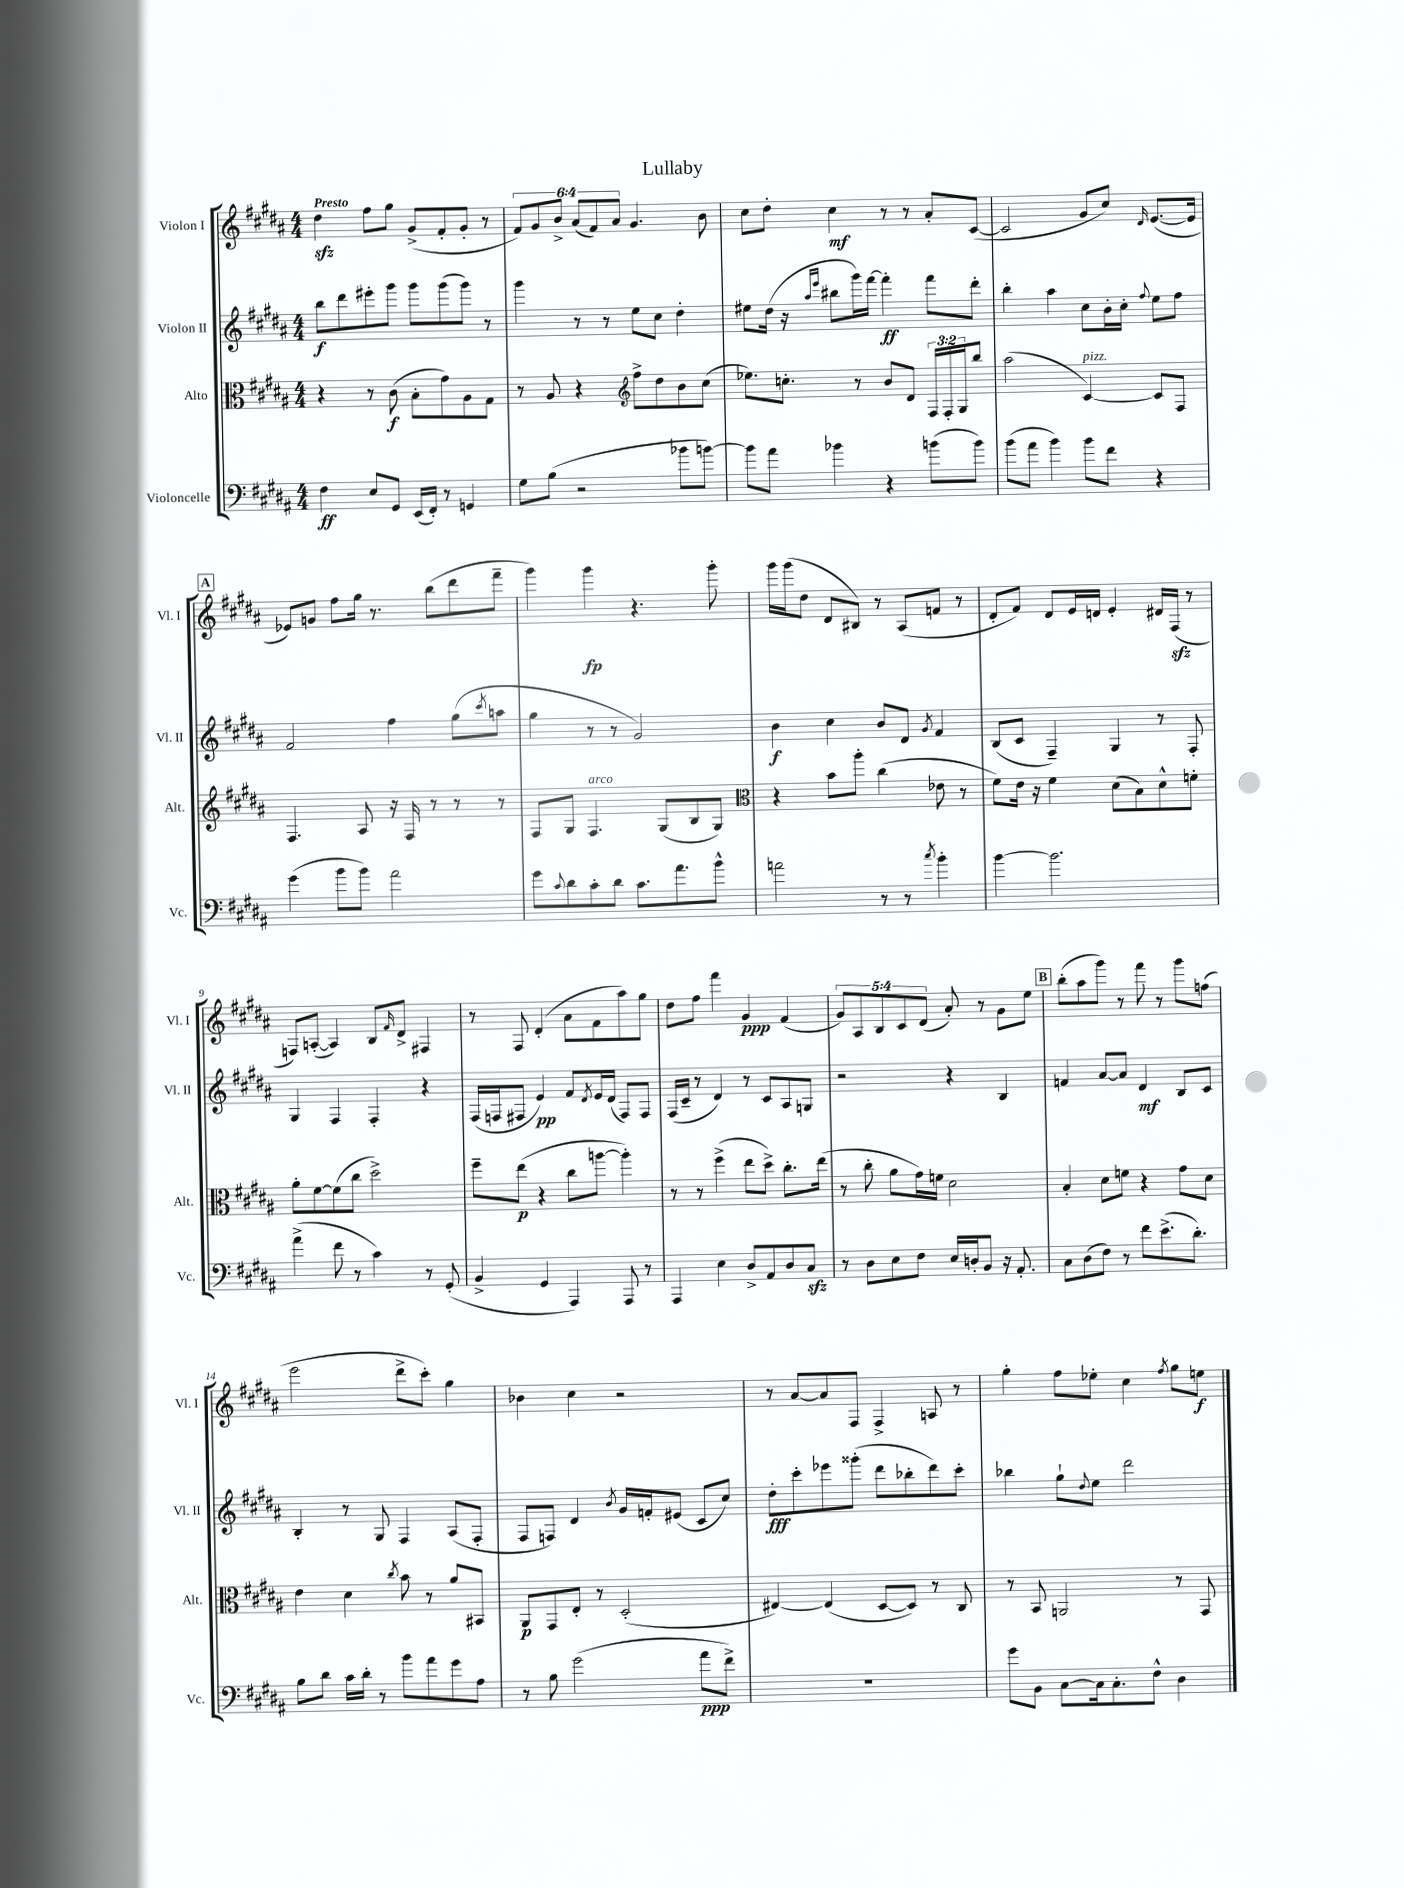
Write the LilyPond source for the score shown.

\header { title = "Lullaby" }
<<
\new StaffGroup <<
\new Staff = "s0" \with { instrumentName = "Violon I" shortInstrumentName = "Vl. I" } {
    \clef treble \key b \major \numericTimeSignature \time 4/4 \override Staff.TupletNumber.text = #tuplet-number::calc-fraction-text \tempo "Presto"
    dis''4\sfz fis''8 gis''8 gis'8->( fis'8-. gis'8-. r8 |
    \tuplet 6/4 { fis'8) gis'8 b'8-> ais'8( fis'8) ais'8 } gis'4. b'8 |
    cis''8 dis''8-. cis''4\mf r8 r8 ais'8-. cis'8~( |
    cis'2 gis'8 cis''8) \grace { dis'16 } e'8.~( e'16 |
    \mark \markup { \box "A" } ees'8) g'8 fis''8 gis''16 r8. b''8( dis'''8 fis'''8-- |
    gis'''4) gis'''4\fp r4. gis'''8-. |
    gis'''16 gis'''16( dis''8 dis'8 bis8) r8 ais8( f'8 r8 |
    dis'8-. fis'8) dis'8 e'16 d'16 e'4-. dis'16 fis16\sfz( r8 |
    f8) a8~-.( a4) b8 \grace { fis'16 } dis'8-> fis4 |
    r8 fis8 dis'4-.( ais'8 fis'8 ais''8) gis''8 |
    dis''8 fis''8 fis'''4 gis'4\ppp fis'4( |
    \tuplet 5/4 { gis'8) ais8 b8 cis'8 dis'8( } ais'8-.) r8 gis'8 e''8 |
    \mark \markup { \box "B" } b''8-.( ais''8 gis'''8) r8 fis'''8 r8 gis'''8 f''8( |
    e'''2 dis'''8-> cis'''8-.) gis''4 |
    bes'4 cis''4 r2 |
    r8 ais'8~ ais'8 fis8 fis4-> a8 r8 |
    gis''4-. fis''8 ees''8-. cis''4 \acciaccatura { fis''8 } gis''8 e''8\f \bar "|." |
}
\new Staff = "s1" \with { instrumentName = "Violon II" shortInstrumentName = "Vl. II" } {
    \clef treble \key b \major \numericTimeSignature \time 4/4
    b''8\f dis'''8 eis'''8-. gis'''8 gis'''8 gis'''8( gis'''8) r8 |
    gis'''4 r8 r8 e''8 cis''8 dis''4-. |
    eis''8 dis''16( r16 \grace { ais''16 e'''16 } bis''8 gis'''16) fis'''16~ fis'''4-.\ff fis'''8 dis'''8-. |
    b''4-. ais''4 cis''8 b'16-. cis''16-. \appoggiatura { fis''8 } e''8 fis''8 |
    \mark \markup { \box "A" } fis'2 fis''4 gis''8( \acciaccatura { cis'''8 } a''8 |
    gis''4 r8 r8 gis'2) |
    b'4\f cis''4 b'8 dis'8 \acciaccatura { gis'8 } fis'4 |
    b8( cis'8 fis4--) gis4 r8 fis8-. |
    gis4 fis4 fis4-. r4 |
    fis16( f16 fis8 e'4\pp) fis'8 \acciaccatura { dis'8 } e'16 dis'16( fis8) fis8 |
    fis16( cis'16-- r8 dis'4) r8 cis'8 ais8 g8 |
    r2 r4 b4 |
    \mark \markup { \box "B" } f'4 ais'8~ ais'8 dis'4\mf b8 cis'8 |
    b4-. r8 gis8 fis4 ais8( fis8-. |
    fis8 f8) dis'4 \acciaccatura { b'8 } gis'16 f'16-. eis'8( cis'8 cis''8) |
    dis''8-.\fff cis'''8-. ees'''8 gisis'''8-.( dis'''8 bes''8-. dis'''8) cis'''8-. |
    bes''4 gis''8-! \appoggiatura { dis''8 } e''8 dis'''2 \bar "|." |
}
\new Staff = "s2" \with { instrumentName = "Alto" shortInstrumentName = "Alt." } {
    \clef alto \key b \major \numericTimeSignature \time 4/4 \override Staff.TupletNumber.text = #tuplet-number::calc-fraction-text
    r4 r8 cis'8\f( b8-. gis'8) ais8 gis8 |
    r8 ais8 r4 \clef treble fis''8-> dis''8 b'8 cis''8( |
    ees''8.) c''8.-. r8 b'8 dis'8 \tuplet 3/2 { fis16 fis16-. gis16 } b''8 |
    ais''2( cis'4~^\markup { \italic "pizz." }) cis'8 fis8 |
    \mark \markup { \box "A" } fis4. ais8 r16 fis16 r8 r8 r8 |
    fis8 gis8 fis4.^\markup { \italic "arco" } gis8( b8 gis8) |
    \clef alto r4 b'8 ais''8-. cis''4( ees'8 r8 |
    fis'8) e'16 r16 fis'4 dis'8( b8) dis'8-^ f'8-. |
    ais'8-. fis'8~ fis'8( cis''8 dis''2->) |
    fis''8-- e''8\p( r4 cis''8 a''8~ a''4-.) |
    r8 r8 fis''4->( e''8 dis''8->) cis''8.-. e''16( |
    r8 cis''8-. ais'8 gis'16) f'16 dis'2 |
    \mark \markup { \box "B" } b4-. dis'8 f'8 r4 gis'8 dis'8 |
    e'4 dis'4 \acciaccatura { cis''8 } b'8 r8 ais'8 bis,8 |
    ais,8\p gis,8 e8-. r8 dis2-.( |
    eis4~) eis4( dis8~ dis8) r8 cis8 |
    r8 b,8 a,2 r8 gis,8 \bar "|." |
}
\new Staff = "s3" \with { instrumentName = "Violoncelle" shortInstrumentName = "Vc." } {
    \clef bass \key b \major \numericTimeSignature \time 4/4
    fis4\ff e8 gis,8 e,16( fis,16-.) r8 g,4 |
    gis8 b8( r2 bes'8 b'8~) |
    b'8 ais'8 bes'4 r4 b'8( b'8) |
    b'8( ais'8 b'4) b'8 fis'8 r4 |
    \mark \markup { \box "A" } gis'4( b'8 b'8) ais'2 |
    gis'8 \appoggiatura { cis'8 } dis'8 cis'8-. dis'8 cis'8. ais'8. b'8-^ |
    a'2 r8 r8 \acciaccatura { cis''8 } b'4-. |
    b'4~ b'2. |
    ais'4->( fis'8 r8 cis'4) r8 gis,8-.( |
    b,4-> gis,4 ais,,4) ais,,8 r8 |
    ais,,4 e4 dis8-> ais,8 dis8 cis8\sfz |
    r8 dis8 e8 fis8 e16 d16-. b,8 r16 ais,8.-. |
    \mark \markup { \box "B" } cis8 dis8( fis8) r8 fis'8 e'8.->( dis'8.-.) |
    b8 dis'8 cis'16 dis'16-. r8 b'8 ais'8 gis'8 ais8 |
    r8 b8 gis'2( ais'8\ppp fis'8->) |
    R1 |
    gis'8 b,8 cis8~ cis16 cis8.-. fis8-^ dis4 \bar "|." |
}
>>
>>
